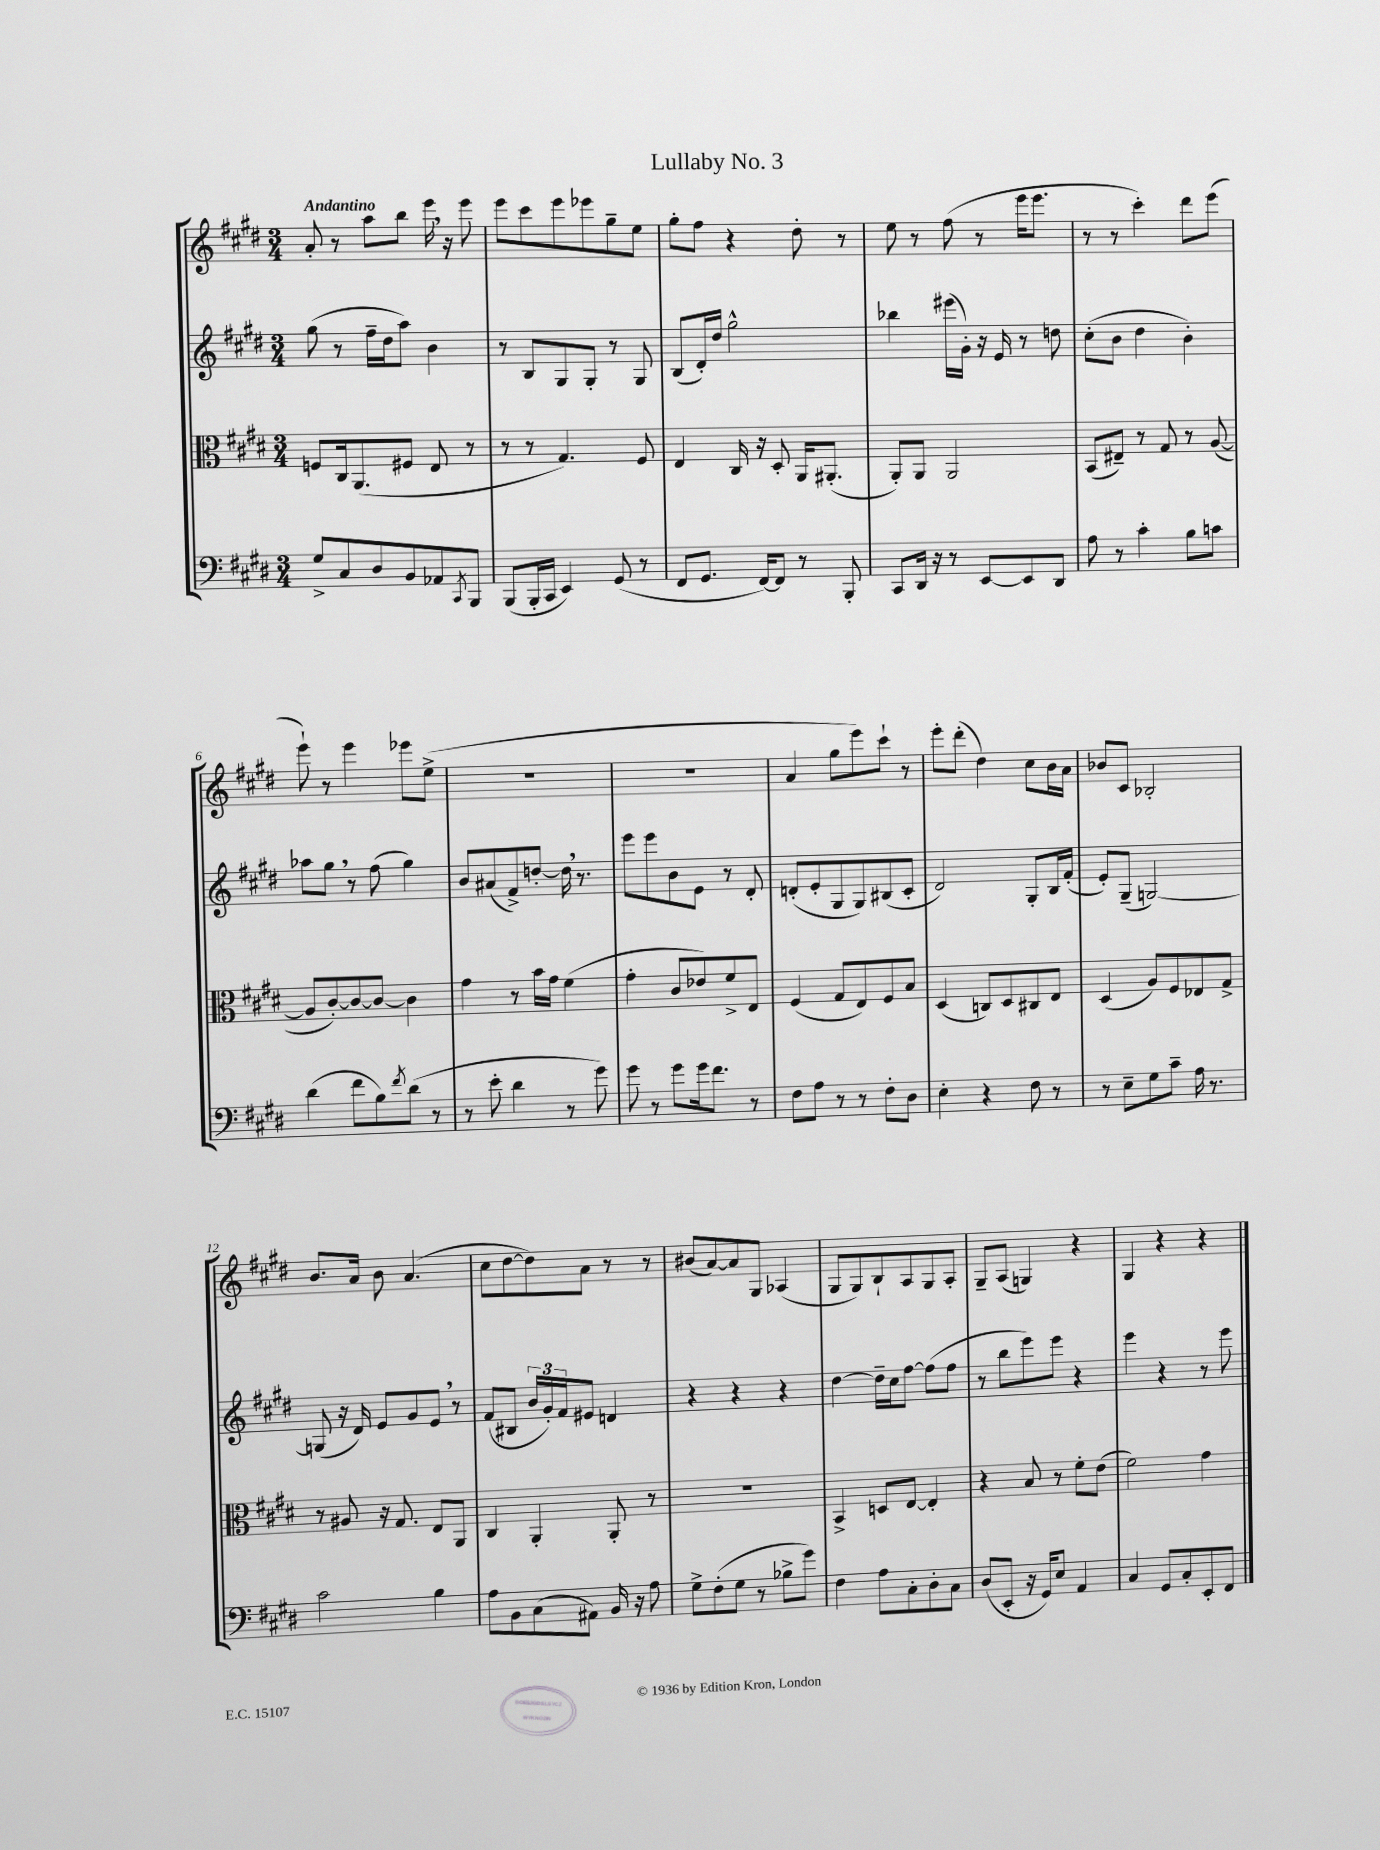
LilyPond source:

\header { title = "Lullaby No. 3" }
<<
\new StaffGroup <<
\new Staff = "s0" {
    \clef treble \key e \major \numericTimeSignature \time 3/4 \tempo "Andantino"
    a'8-. r8 a''8 b''8 e'''16 \breathe r16 e'''8 |
    e'''8 cis'''8 e'''8 ees'''8 gis''8-- e''8 |
    gis''8-. fis''8 r4 dis''8-. r8 |
    e''8 r8 fis''8( r8 e'''16 e'''8. |
    r8 r8 cis'''4-.) dis'''8 e'''8( |
    e'''8-!) r8 e'''4 ees'''8 e''8->( |
    R2. |
    R2. |
    a'4 gis''8 e'''8) cis'''8-! r8 |
    e'''8-. dis'''8-.( dis''4) cis''8 b'16 a'16 |
    bes'8 cis'8 bes2-. |
    b'8. a'16 b'8 a'4.( |
    cis''8 dis''8~ dis''8) a'8 r8 r8 |
    bis'8( a'8~) a'8 gis8 aes4( |
    gis8 gis8) b8-! a8 gis8 a8-. |
    gis8-- a8( g4) r4 |
    gis4 r4 r4 \bar "|." |
}
\new Staff = "s1" {
    \clef treble \key e \major \numericTimeSignature \time 3/4
    gis''8( r8 fis''16-- dis''16 a''8) b'4 |
    r8 b8 gis8 gis8-. r8 gis8 |
    b8( dis'16-.) dis''16 gis''2-^ |
    bes''4 eis'''16( gis'16-.) r16 e'16 r8 d''8 |
    cis''8-.( b'8 dis''4 b'4-.) |
    aes''8 gis''8 \breathe r8 fis''8( gis''4) |
    b'8 ais'8( fis'8->) d''8~-. d''16 \breathe r8. |
    e'''8 e'''8 b'8 e'8 r8 dis'8-. |
    d'8-.( e'8-. gis8 gis8) bis8( cis'8-. |
    dis'2) gis8-. b16 fis'16-.( |
    e'8-.) gis8--( g2~) |
    g8( r16 dis'16) e'8 gis'8 e'8 \breathe r8 |
    fis'8( bis8 \tuplet 3/2 { b'16 gis'16-.) fis'16 } eis'8 d'4 |
    r4 r4 r4 |
    dis''4~ dis''16-- cis''16 fis''8~ fis''8( fis''8 |
    r8 b''8 e'''8) e'''8 r4 |
    e'''4 r4 r8 e'''8 \bar "|." |
}
\new Staff = "s2" {
    \clef alto \key e \major \numericTimeSignature \time 3/4
    f8 cis16 a,8.( fis8 e8 r8 |
    r8 r8 gis4.) fis8 |
    e4 cis16 r16 dis8-. a,16 ais,8.-.( |
    a,8-.) a,8 a,2 |
    b,8( eis8--) r8 gis8 r8 a8~( |
    a8 cis'8~-.) cis'8~ cis'8~ cis'4 |
    gis'4 r8 b'16 gis'16 fis'4( |
    gis'4-. cis'8 ees'8) fis'8-> e8 |
    fis4( gis8 e8) fis8 b8 |
    dis4( c8) dis8 cis8 e8 |
    dis4( a8) fis8 ees8 gis8-> |
    r8 ais8 r16 gis8. e8 a,8 |
    cis4 a,4-. a,8-. r8 |
    R2. |
    b,4-> d8 e8~ e4-. |
    r4 b8 r8 fis'8-. e'8( |
    fis'2) gis'4 \bar "|." |
}
\new Staff = "s3" {
    \clef bass \key e \major \numericTimeSignature \time 3/4
    gis8-> cis8 dis8 b,8 aes,8 \acciaccatura { cis,8 } b,,8 |
    b,,8( b,,16-. cis,16 e,4) gis,8( r8 |
    fis,8 gis,8. fis,16~) fis,8 r8 b,,8-. |
    cis,8 dis,16 r16 r8 e,8~ e,8 dis,8 |
    a8 r8 cis'4-. b8 c'8 |
    dis'4( fis'8 b8) \acciaccatura { fis'8 } dis'8( r8 |
    r8 e'8-. dis'4 r8 gis'8) |
    gis'8 r8 gis'8 gis'16 fis'8. r8 |
    fis8 a8 r8 r8 fis8-. dis8 |
    e4-. r4 fis8 r8 |
    r8 e8-- gis8 cis'8-- a16 r8. |
    cis'2 b4 |
    a8 b,8 cis8( ais,8) b,16 r16 a8 |
    gis8-> fis8-.( gis8 r8 bes8-> gis'8) |
    fis4 a8 cis8-. dis8-. cis8 |
    dis8( e,8-. r16 gis,16) e8 a,4 |
    cis4 gis,8 cis8-. e,8-. fis,8 \bar "|." |
}
>>
>>
